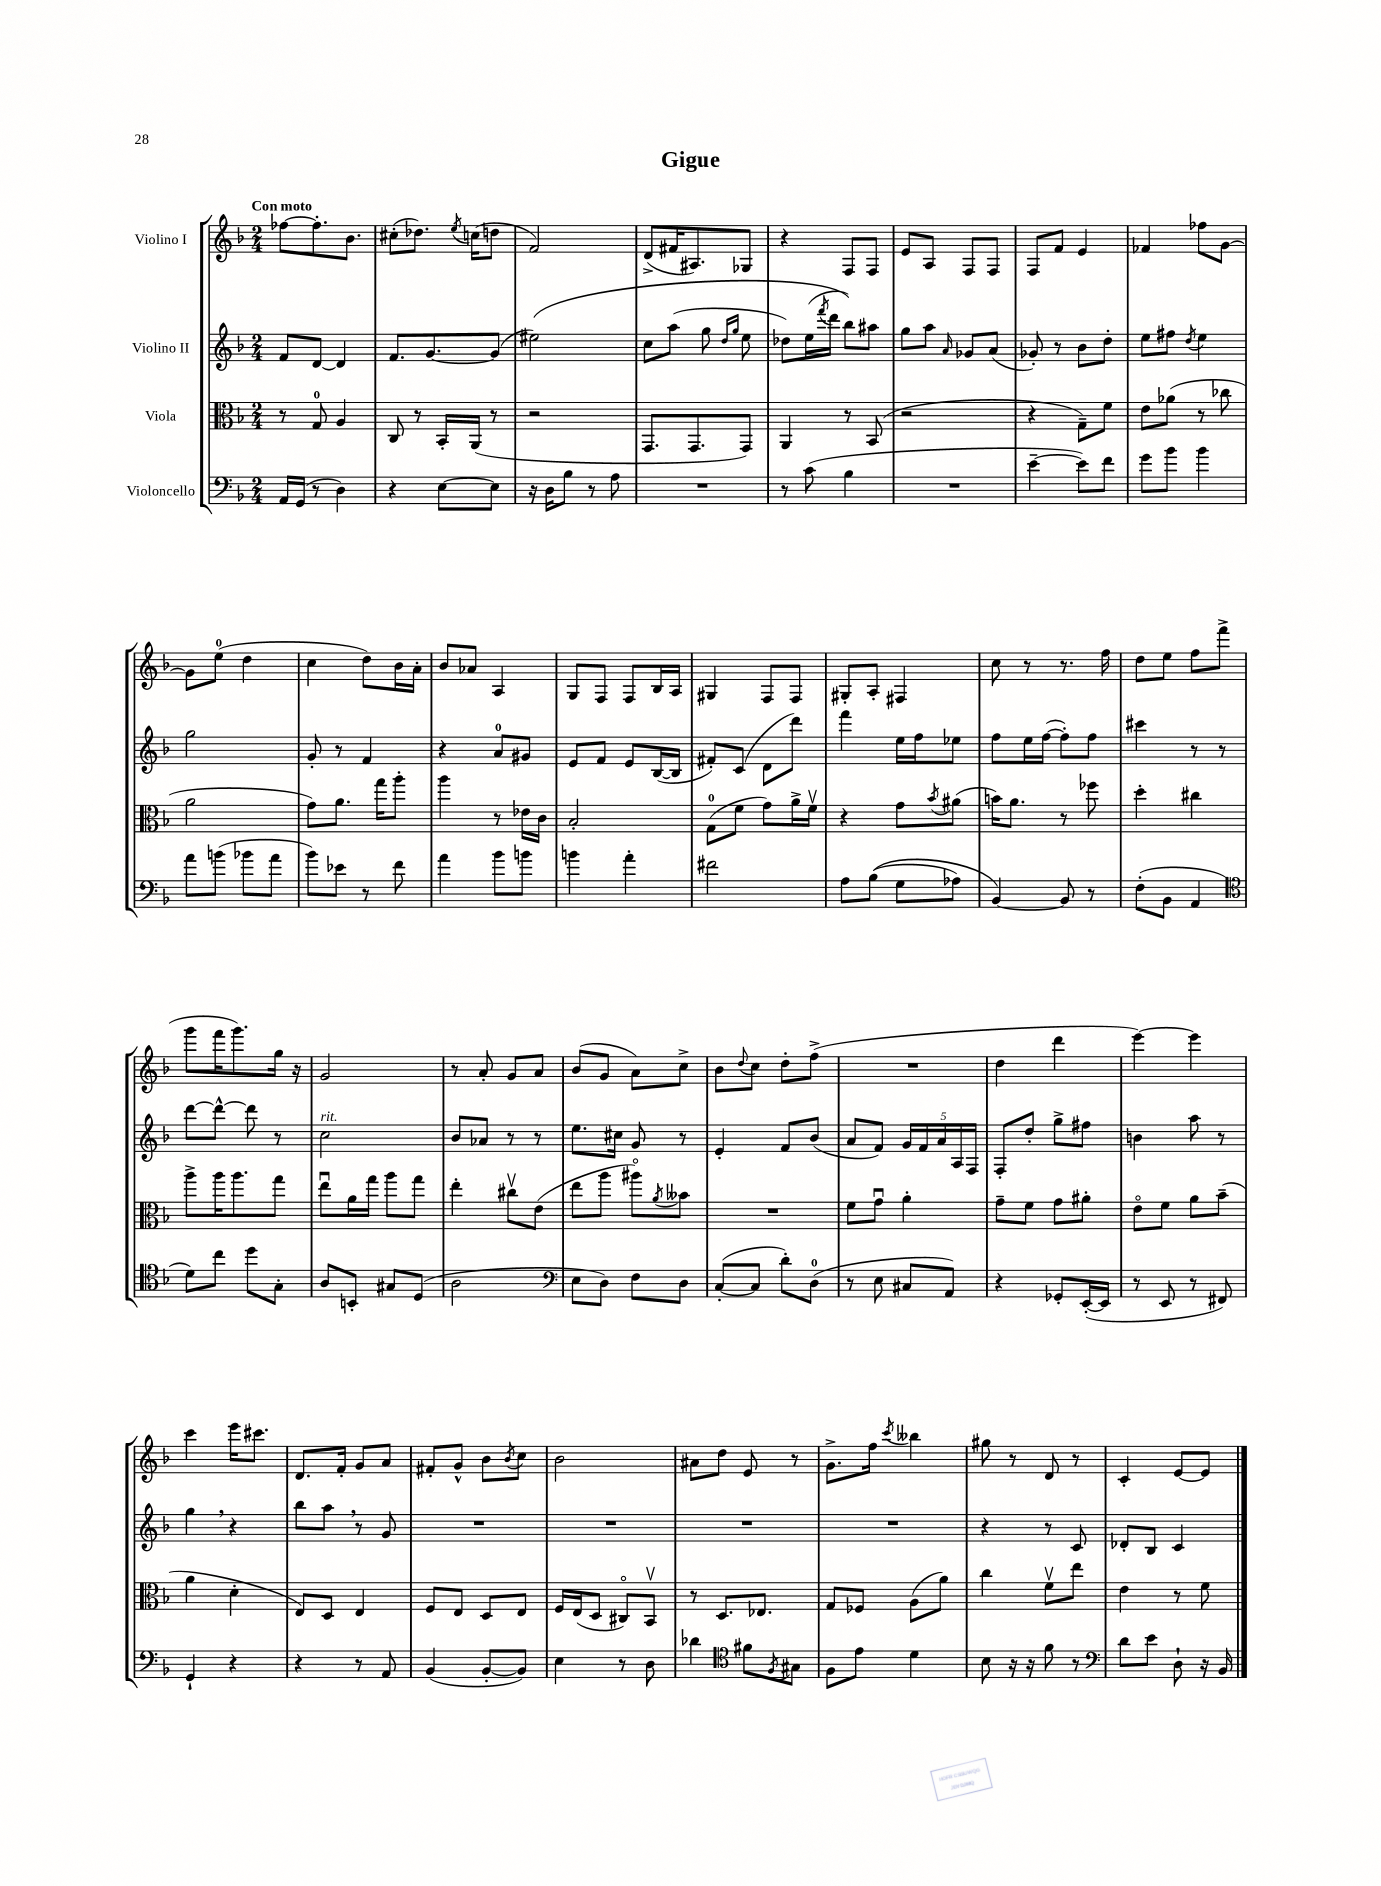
\header { title = "Gigue" }
<<
\new StaffGroup <<
\new Staff = "s0" \with { instrumentName = "Violino I" } {
    \clef treble \key f \major \numericTimeSignature \time 2/4 \tempo "Con moto"
    fes''8~ fes''8.-. bes'8. |
    cis''8-.( des''8.) \acciaccatura { e''8 } c''16( d''8 |
    f'2) |
    d'8->( fis'16 ais8.) ges8 |
    r4 f8 f8 |
    e'8 a8 f8 f8 |
    f8 f'8 e'4 |
    fes'4 fes''8 g'8~ |
    g'8 e''8-0( d''4 |
    c''4 d''8) bes'16 a'16-. |
    bes'8 aes'8 a4 |
    g8 f8 f8 bes16 a16 |
    gis4 f8 f8 |
    gis8-. a8-. fis4 |
    c''8 r8 r8. f''16 |
    d''8 e''8 f''8 f'''8->( |
    g'''8 f'''16 g'''8.) g''16 r16 |
    g'2 |
    r8 a'8-. g'8 a'8 |
    bes'8( g'8 a'8) c''8-> |
    bes'8 \appoggiatura { d''8 } c''8 d''8-. f''8->( |
    R2 |
    d''4 d'''4 |
    e'''4~) e'''4 |
    c'''4 e'''16 cis'''8. |
    d'8. f'16-. g'8 a'8 |
    fis'8-. g'8-^ bes'8 \acciaccatura { bes'8 } c''8 |
    bes'2 |
    ais'8 d''8 e'8 r8 |
    g'8.-> f''16 \acciaccatura { c'''8 } beses''4 |
    gis''8 r8 d'8 r8 |
    c'4-. e'8~ e'8 \bar "|." |
}
\new Staff = "s1" \with { instrumentName = "Violino II" } {
    \clef treble \key f \major \numericTimeSignature \time 2/4
    f'8 d'8~ d'4 |
    f'8. g'8.~ g'8( |
    eis''2)\( |
    c''8 a''8( g''8 \grace { d''16 g''16 } e''8 |
    des''8) e''16( \acciaccatura { f'''8 } d'''16 bes''8)\) ais''8 |
    g''8 a''8 \grace { a'16 } ges'8 a'8( |
    ges'8-.) r8 bes'8 d''8-. |
    e''8 fis''8 \acciaccatura { d''8 } e''4 |
    g''2 |
    g'8-. r8 f'4 |
    r4 a'8-0 gis'8 |
    e'8 f'8 e'8 bes16~( bes16 |
    fis'8-.) c'8( d'8 d'''8) |
    f'''4 e''16 f''16 ees''8 |
    f''8 e''16 f''16~( f''8-.) f''8 |
    cis'''4 r8 r8 |
    d'''8~ d'''8~-^ d'''8 r8 |
    c''2^\markup { \italic "rit." } |
    bes'8 aes'8 r8 r8 |
    e''8. cis''16 g'8 r8 |
    e'4-. f'8 bes'8( |
    a'8 f'8) \tuplet 5/4 { g'16 f'16 a'16 a16 f16 } |
    f8-. d''8-. g''8-> fis''8 |
    b'4 a''8 r8 |
    g''4 \breathe r4 |
    bes''8 a''8 \breathe r8 g'8 |
    R2 |
    R2 |
    R2 |
    R2 |
    r4 r8 c'8 |
    des'8-. bes8 c'4 \bar "|." |
}
\new Staff = "s2" \with { instrumentName = "Viola" } {
    \clef alto \key f \major \numericTimeSignature \time 2/4
    r8 g8-0 a4 |
    c8 r8 bes,16-. a,16( r8 |
    r2 |
    g,8. g,8. g,8) |
    a,4 r8 bes,8( |
    r2 |
    r4 g8--) f'8 |
    e'8 aes'8( r8 ces''8 |
    a'2 |
    g'8) a'8. g''16 a''8-. |
    a''4 r8 ees'16 c'16 |
    bes2-. |
    g8-0( f'8 g'8) a'16-> f'16\upbow |
    r4 g'8 \acciaccatura { bes'8 } ais'8( |
    b'16) a'8. r8 fes''8 |
    d''4-. cis''4 |
    a''8-> a''16 a''8. g''8 |
    e''8\downbow a'16 g''16 a''8 g''8 |
    e''4-. cis''8\upbow e'8( |
    e''8 a''8 ais''8\flageolet) \acciaccatura { a'8 } beses'8 |
    R2 |
    f'8 g'8\downbow a'4-. |
    g'8-- f'8 g'8 ais'8-. |
    e'8\flageolet f'8 a'8 bes'8--( |
    a'4 d'4-. |
    e8) d8 e4 |
    f8 e8 d8 e8 |
    f16 e16( d8 cis8\flageolet) bes,8\upbow |
    r8 d8. ees8. |
    g8 fes8 a8( a'8) |
    c''4 f'8\upbow e''8 |
    e'4 r8 f'8 \bar "|." |
}
\new Staff = "s3" \with { instrumentName = "Violoncello" } {
    \clef bass \key f \major \numericTimeSignature \time 2/4
    a,16 g,16( r8 d4) |
    r4 e8~ e8 |
    r16 d16 bes8 r8 a8 |
    R2 |
    r8 c'8( bes4 |
    R2 |
    e'4~-- e'8) f'8 |
    g'8 bes'8 bes'4 |
    a'8 b'8( bes'8 a'8 |
    bes'8) ees'8 r8 f'8 |
    a'4 bes'8 b'8 |
    b'4 a'4-. |
    fis'2 |
    a8 bes8(\( g8 aes8) |
    bes,4~\) bes,8 r8 |
    f8-.( bes,8 a,4 |
    \clef tenor d'8) c''8 d''8 g8-. |
    a8 b,8-. gis8 d8( |
    a2 |
    \clef bass e8 d8) f8 d8 |
    c8~-.( c8 d'8-.) d8-0( |
    r8 e8 cis8 a,8) |
    r4 ges,8-. e,16~-.( e,16 |
    r8 e,8 r8 fis,8) |
    g,4-! r4 |
    r4 r8 a,8 |
    bes,4( bes,8~-. bes,8) |
    e4 r8 d8 |
    des'4 \clef tenor fis'8 \acciaccatura { f8 } gis8 |
    f8 e'8 d'4 |
    bes8 r16 r16 f'8 r8 |
    \clef bass d'8 e'8 d8-! r16 bes,16 \bar "|." |
}
>>
>>
\layout { \context { \Score \remove "Bar_number_engraver" } }
